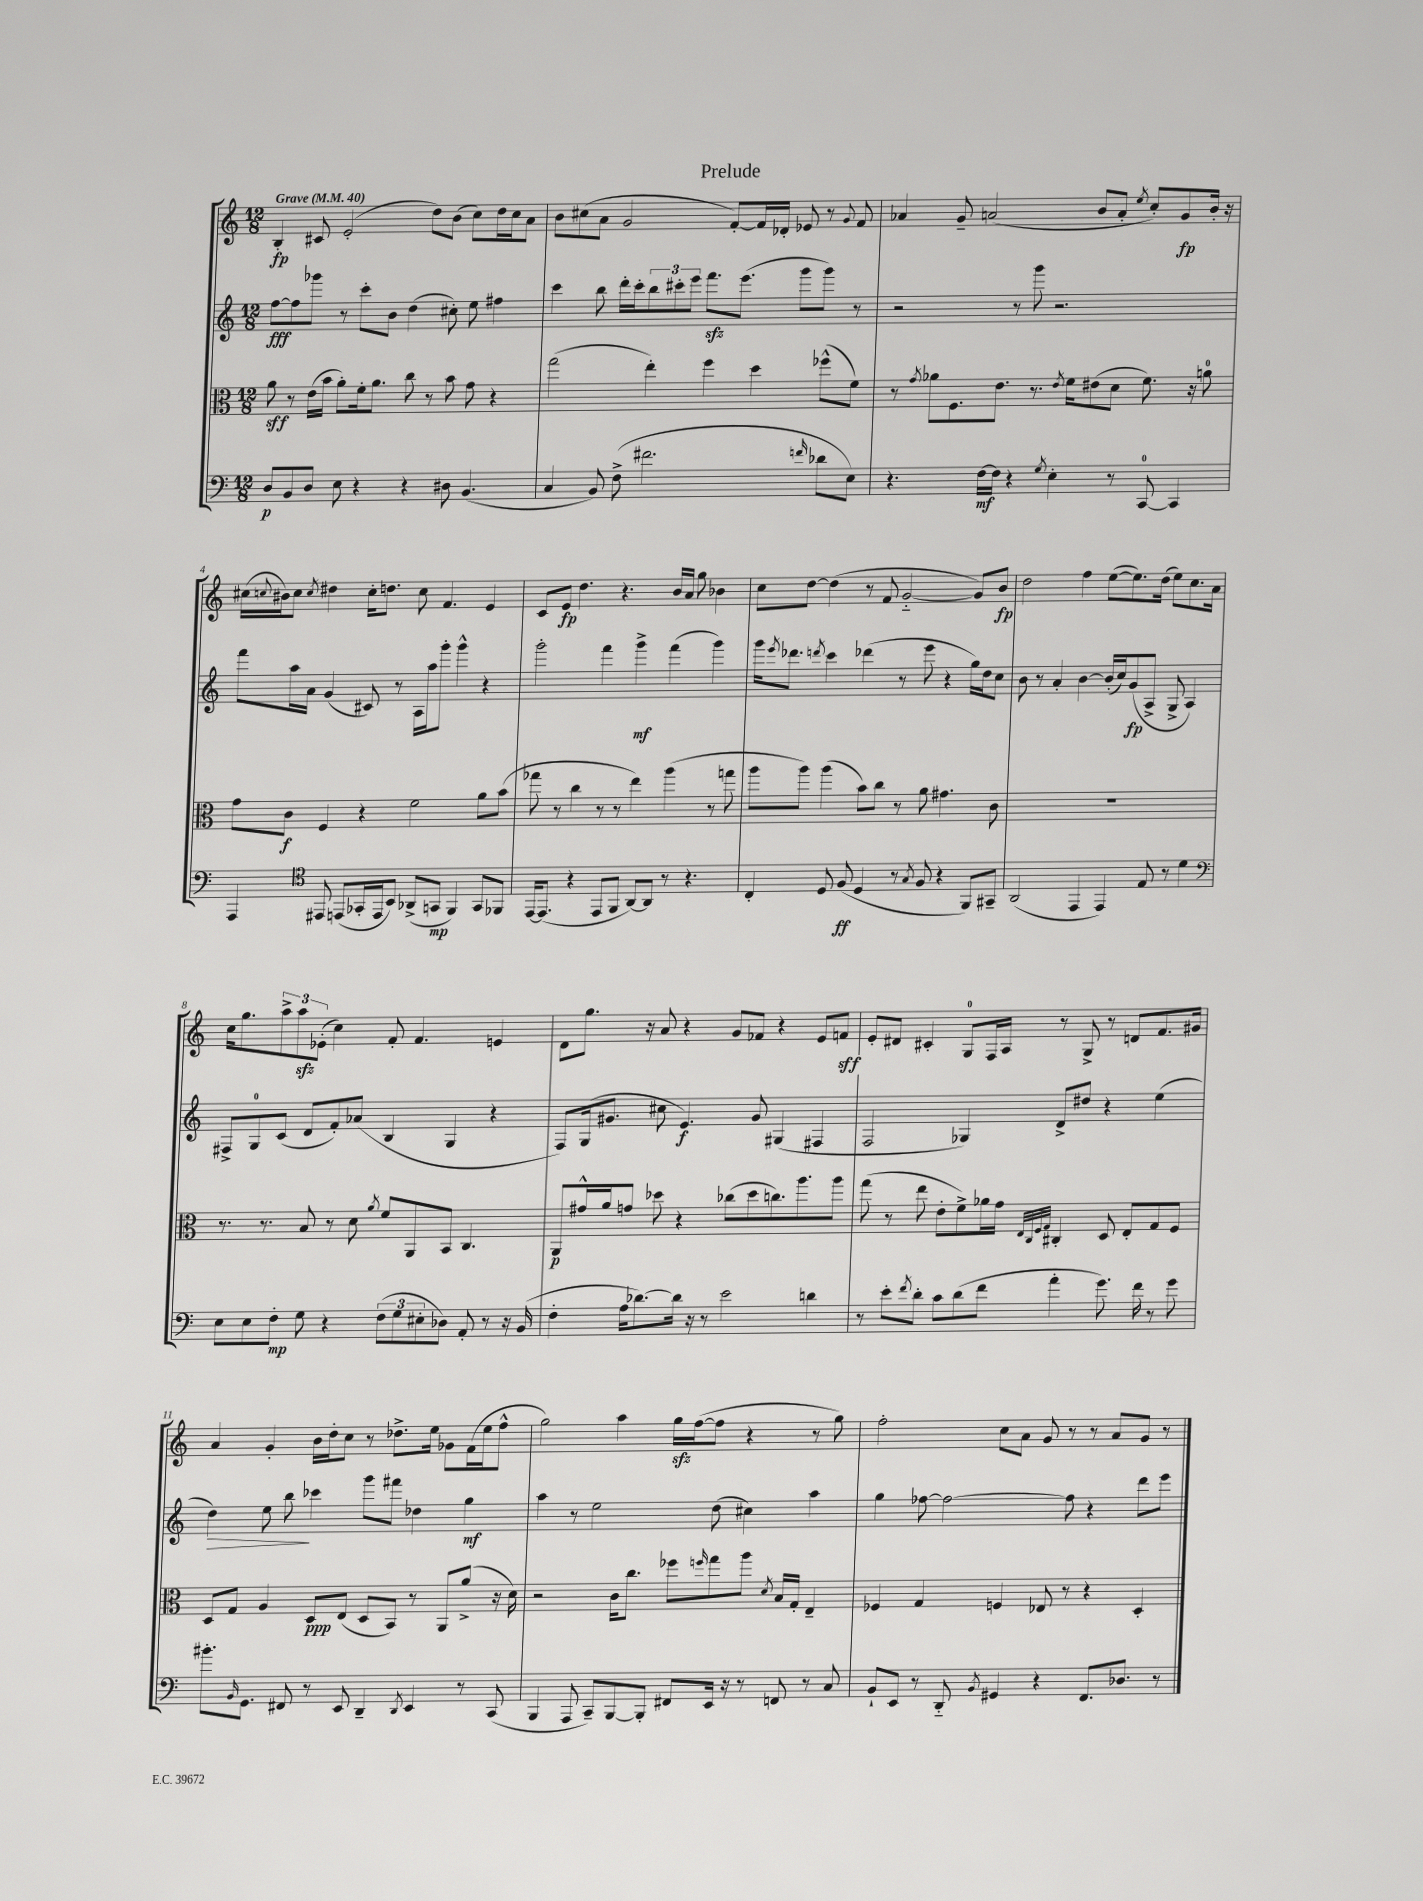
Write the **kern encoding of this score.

**kern	**dynam	**kern	**dynam	**kern	**dynam	**kern	**dynam
*part4	*part4	*part3	*part3	*part2	*part2	*part1	*part1
*staff4	*staff4	*staff3	*staff3	*staff2	*staff2	*staff1	*staff1
*clefF4	*	*clefC3	*	*clefG2	*	*clefG2	*
*k[]	*	*k[]	*	*k[]	*	*k[]	*
*M12/8	*	*M12/8	*	*M12/8	*	*M12/8	*
*MM40	*	*MM40	*	*MM40	*	*MM40	*
=1	=1	=1	=1	=1	=1	=1	=1
!	!	!	!	!	!	!LO:TX:a:B:t=Grave	!
8D/L	p	8a\	sff	[8ff\L	fff	4B'/	fp
8BB/	.	8r	.	8ff\]	.	.	.
8D/J	.	(16e\LL	.	8ggg-X\J	.	8c#X/	.
.	.	16b\JJ	.	.	.	.	.
8E\	.	8a'\L)	.	8r	.	(2e'/	.
4r	.	16f'\k	.	8ccc'\L	.	.	.
.	.	8.a\J	.	.	.	.	.
.	.	.	.	8b\J	.	.	.
4r	.	8cc\	.	(4dd\	.	.	.
.	.	8r	.	.	.	8dd\L)	.
8D#X\	.	8b\	.	8cc#X'\)	.	(8b\J	.
(4.BB/	.	8g\	.	8ee\	.	8cc\L)	.
.	.	4r	.	4ff#X\	.	16dd\L	.
.	.	.	.	.	.	16cc\J	.
.	.	.	.	.	.	8a\J	.
=2	=2	=2	=2	=2	=2	=2	=2
4C/	.	(2gg\	.	4ccc\	.	8b\L	.
.	.	.	.	.	.	(8cc#X\	.
8BB/)	.	.	.	8bb\	.	8a\J	.
(8F^\	.	.	.	16ddd'\LL	.	2g/	.
.	.	.	.	16ccc'\J	.	.	.
2.f#X\	.	4ee'\)	.	12bb\	.	.	.
.	.	.	.	12ccc#X'\	.	.	.
.	.	.	.	12eee\J	.	.	.
.	.	4ff\	.	8.fffzz\L	.	.	.
.	.	.	.	.	.	[8f'/L)	.
.	.	.	.	(8.eee\J	.	.	.
.	.	4dd\	.	.	.	16f/L]	.
.	.	.	.	.	.	16d-X'/JJ	.
.	.	.	.	8ggg\L	.	8e-X/	.
16qqfn/	.	.	.	.	.	.	.
8d-X\L	.	(8ff-X^^\L	.	8ggg\J)	.	8r	.
.	.	.	.	.	.	8qqg/	.
8E\J)	.	8f\J)	.	8r	.	8f/	.
=3	=3	=3	=3	=3	=3	=3	=3
4.r	.	8r	.	2r	.	4a-X/	.
.	.	8qg/	.	.	.	.	.
.	.	8a-X\L	.	.	.	.	.
.	.	8.F\	.	.	.	8g~/	.
[16F\LL	mf	.	.	.	.	(2an/	.
16F\JJ]	.	8.e\J	.	.	.	.	.
4r	.	.	.	8r	.	.	.
.	.	8.r	.	8ggg\	.	.	.
8qG/	.	.	.	.	.	.	.
4E'\	.	.	.	2.r	.	.	.
.	.	8qe/	.	.	.	.	.
.	.	16f\KL	.	.	.	.	.
.	.	(8e#X\	.	.	.	8b/L	.
8r	.	8d\J	.	.	.	8a'/J	.
.	.	.	.	.	.	8qee/	.
[8CC/	.	8.f\)	.	.	.	8cc'/L)	.
4CC/]	.	.	.	.	.	8g/	fp
.	.	16r	.	.	.	.	.
.	.	8an\	.	.	.	16b'/Jk	.
.	.	.	.	.	.	16r	.
!!LO:LB:g=z
=4	=4	=4	=4	=4	=4	=4	=4
4AAA/	.	8g\L	.	8fff\L	.	(16cc#X\LL	.
.	.	.	.	.	.	8qqccn/	.
.	.	.	.	.	.	16b#X\J)	.
.	.	8c\J	f	16aa\L	.	8cc\J	.
.	.	.	.	16a\JJ	.	.	.
*clefC4	*	*	*	*	*	*	*
.	.	.	.	.	.	8qcc/	.
8EE#X/	.	4F/	.	(4g/	.	4dd#X\	.
(8EEn/L	.	.	.	.	.	.	.
16GG-X'/L	.	4r	.	8c#X/)	.	16cc'\KL	.
16EE/J	.	.	.	.	.	8.ddn\J	.
8BB/J)	.	.	.	8r	.	.	.
(8AA-X^/L	.	2f\	.	16A\LL	.	8cc\	.
.	.	.	.	16aa\J	.	.	.
8GGn/J	mp	.	.	8ggg'\J	.	4.f/	.
4FF/)	.	.	.	4ggg^^\	.	.	.
8GG/L	.	8a\L	.	4r	.	4e/	.
8FF-X/J	.	(8b\J	.	.	.	.	.
=5	=5	=5	=5	=5	=5	=5	=5
[16EE/KL	.	8gg-X\	.	2ggg'\	.	8c/L	.
(8.EE/J]	.	.	.	.	.	.	.
.	.	8r	.	.	.	8e/J	fp
4r	.	4cc\	.	.	.	4.dd\	.
8EE/L	.	8r	.	4fff\	.	.	.
8FF/J	.	8r	.	.	.	4.r	.
[8AA/L)	.	4ee\)	.	4ggg^\	mf	.	.
8AA/J]	.	.	.	.	.	.	.
8r	.	(4aa\	.	(4fff\	.	16b/LL	.
.	.	.	.	.	.	16a/JJ	.
4.r	.	.	.	.	.	8gg\	.
.	.	8r	.	4ggg\)	.	4b-X\	.
.	.	8ggn\	.	.	.	.	.
=6	=6	=6	=6	=6	=6	=6	=6
4C'/	.	8aa\L	.	16ggg\KL	.	8cc\L	.
.	.	.	.	8qeee/	.	.	.
.	.	.	.	8.ddd-X\J	.	.	.
.	.	8aa\J)	.	.	.	[8dd\J	.
.	.	.	.	8qdddn/	.	.	.
8D/	.	(4aa\	.	4ccc\	.	(4dd\]	.
(8F/	ff	.	.	.	.	.	.
4D/	.	8b\L)	.	(4ddd-X\	.	8r	.
.	.	8cc\J	.	.	.	8f/	.
8r	.	8r	.	8r	.	[2g/	.
8qG/	.	.	.	.	.	.	.
8F/	.	8a\	.	8eee\	.	.	.
4r	.	4.g#X\	.	4r	.	.	.
8FF/L)	.	.	.	16gg\LL)	.	8g/L])	.
.	.	.	.	16dd\J	.	.	.
8GG#X~/J	.	8c\	.	8cc\J	.	8b/J	fp
=7	=7	=7	=7	=7	=7	=7	=7
(2AA/	.	1.r	.	8b\	.	2dd\	.
.	.	.	.	8r	.	.	.
.	.	.	.	4a'/	.	.	.
4EE/	.	.	.	[4b\	.	4ff\	.
4EE/)	.	.	.	(16b'/LL]	.	([8ee\L	.
.	.	.	.	16cc/J)	.	.	.
.	.	.	.	(8g/	fp	8.ee\])	.
8E/	.	.	.	8A^/J	.	.	.
.	.	.	.	.	.	(16dd\Jk	.
8r	.	.	.	8G^/	.	8ee\L)	.
4d\	.	.	.	4A/)	.	8.cc\	.
.	.	.	.	.	.	16a\Jk	.
!!LO:LB:g=z
=8	=8	=8	=8	=8	=8	=8	=8
*clefF4	*	*	*	*	*	*	*
8E\L	.	8.r	.	8F#X^/L	.	16cc\KL	.
.	.	.	.	.	.	8.gg\	.
8E\	.	.	.	8G/	.	.	.
.	.	8.r	.	.	.	.	.
8F'\J	mp	.	.	(8c/J	.	12aa^\	.
.	.	.	.	.	.	12aazz\	.
8G\	.	8B/	.	8d/L	.	.	.
.	.	.	.	.	.	(12e-X'\J	.
4r	.	8r	.	8f'/)	.	4cc\)	.
.	.	8d\	.	(8a-X/J	.	.	.
.	.	8qa/	.	.	.	.	.
(12F\L	.	8f/L	.	4B/	.	8f'/	.
12G\	.	.	.	.	.	.	.
.	.	8AA/	.	.	.	4.f/	.
12E#X'\	.	.	.	.	.	.	.
8D-X\J)	.	8BB/J	.	4G/	.	.	.
8AA'/	.	4.C/	.	.	.	.	.
8r	.	.	.	4r	.	4en/	.
16r	.	.	.	.	.	.	.
(16BB/	.	.	.	.	.	.	.
=9	=9	=9	=9	=9	=9	=9	=9
4F'\	.	8AA/L	p	8F/L)	.	8d\L	.
.	.	16g#X^^/L	.	(16G/k	.	8.gg\J	.
.	.	16a/J	.	8.g#X/J	.	.	.
16A\KL	.	8gn/J	.	.	.	.	.
[8.d-X\)	.	.	.	.	.	16r	.
.	.	8dd-X\	.	8cc#X\	.	8a/	.
16d-\Jk]	.	4r	.	4.e/)	f	4r	.
16r	.	.	.	.	.	.	.
8r	.	.	.	.	.	.	.
2e\	.	(8cc-X\L	.	.	.	8g/L	.
.	.	8dd-\	.	8g#/	.	8f-X/J	.
.	.	8.ccn\)	.	(4G#X/	.	4r	.
.	.	8.aa\	.	.	.	.	.
4dn\	.	.	.	4F#X/	.	8e/L	.
.	.	8aa\J	.	.	.	8fn/J	sff
=10	=10	=10	=10	=10	=10	=10	=10
8r	.	(8gg\	.	2F/	.	8e'/L	.
8e'\L	.	8r	.	.	.	8d#X/J	.
8qf/	.	.	.	.	.	.	.
8d'\J	.	8ee\	.	.	.	4c#X'/	.
8c\L	.	8e'\L	.	.	.	.	.
(8d\	.	8f^\)	.	4G-X/)	.	8G/L	.
8f\J	.	16a-X\L	.	.	.	16F/L	.
.	.	16g\JJ	.	.	.	16A/JJ	.
.	.	32qqE/LLL	.	.	.	.	.
.	.	32qqC/	.	.	.	.	.
.	.	32qqF/	.	.	.	.	.
.	.	32qqG/JJJ	.	.	.	.	.
4a'\	.	4C#X'/	.	8d^/L	.	8r	.
.	.	.	.	8dd#X/J	.	8G^/	.
8.g\)	.	8D/	.	4r	.	8r	.
.	.	8E'/L	.	.	.	8dn/L	.
16f\	.	.	.	.	.	.	.
8r	.	8G/	.	(4ee\	.	8.f/	.
8g\	.	8F/J	.	.	.	.	.
.	.	.	.	.	.	16g#X/Jk	.
!!LO:LB:g=z
=11	=11	=11	=11	=11	=11	=11	=11
!	!	!	!	!	!LO:HP:b	!	!
8.b#X'\L	.	8D/L	.	4dd\)	>	4a/	.
.	.	8G/J	.	.	.	.	.
16qqBB/	.	.	.	.	.	.	.
8.GG\J	.	.	.	.	.	.	.
.	.	4A/	.	8ee\	.	4g'/	.
8FF#X/	.	.	.	8bb\	.	.	.
8r	.	8D/L	ppp	4ccc-X\	]	16b\LL	.
.	.	.	.	.	.	16dd'\J	.
8EE/	.	(8E/J	.	.	.	8cc\J	.
4DD~/	.	8D/L	.	8ggg\L	.	8r	.
.	.	8BB/J)	.	8fff#X\J	.	8.dd-X^\L	.
8qDD/	.	.	.	.	.	.	.
4EE/	.	8r	.	4dd-X\	.	.	.
.	.	.	.	.	.	16ee\Jk	.
.	.	8AA/L	.	.	.	8g-X\L	.
8r	.	(8a^/J	.	4gg\	mf	(16f\L	.
.	.	.	.	.	.	16ee\J	.
(8CC/	.	16r	.	.	.	8ff^^\J	.
.	.	16d\)	.	.	.	.	.
=12	=12	=12	=12	=12	=12	=12	=12
4BBB/	.	2r	.	4aa\	.	2gg\)	.
8AAA/	.	.	.	8r	.	.	.
8CC~/L)	.	.	.	2ee\	.	.	.
[8BBB/	.	16c\KL	.	.	.	4aa\	.
.	.	8.cc\J	.	.	.	.	.
8BBB'/J]	.	.	.	.	.	.	.
8FF#X/L	.	8ff-X\L	.	.	.	16ggzz\LL	.
.	.	.	.	.	.	([16ff\J	.
.	.	16qqffn/	.	.	.	.	.
16EE/Jk	.	8gg\	.	(8dd\	.	8ff\J]	.
16r	.	.	.	.	.	.	.
8r	.	8aa\J	.	4cc#X\)	.	4r	.
.	.	8qd/	.	.	.	.	.
8FFn/	.	16B/LL	.	.	.	.	.
.	.	16G'/JJ	.	.	.	.	.
8r	.	4E~/	.	4aa\	.	8r	.
8C/	.	.	.	.	.	8gg\)	.
=13	=13	=13	=13	=13	=13	=13	=13
8BB`/L	.	4F-X/	.	4gg\	.	2ff'\	.
8EE/J	.	.	.	.	.	.	.
8r	.	4G/	.	[8ff-X\	.	.	.
8DD/	.	.	.	2ff-\_	.	.	.
8qBB/	.	.	.	.	.	.	.
4GG#X/	.	4Fn/	.	.	.	8cc\L	.
.	.	.	.	.	.	8a\J	.
4r	.	8E-X/	.	.	.	8g/	.
.	.	8r	.	8ff-\]	.	8r	.
8.FF/L	.	4r	.	4r	.	8r	.
.	.	.	.	.	.	8a/L	.
8.D-X/J	.	.	.	.	.	.	.
.	.	4D'/	.	8ddd\L	.	8g/J	.
8r	.	.	.	8eee\J	.	8r	.
==	==	==	==	==	==	==	==
*-	*-	*-	*-	*-	*-	*-	*-
